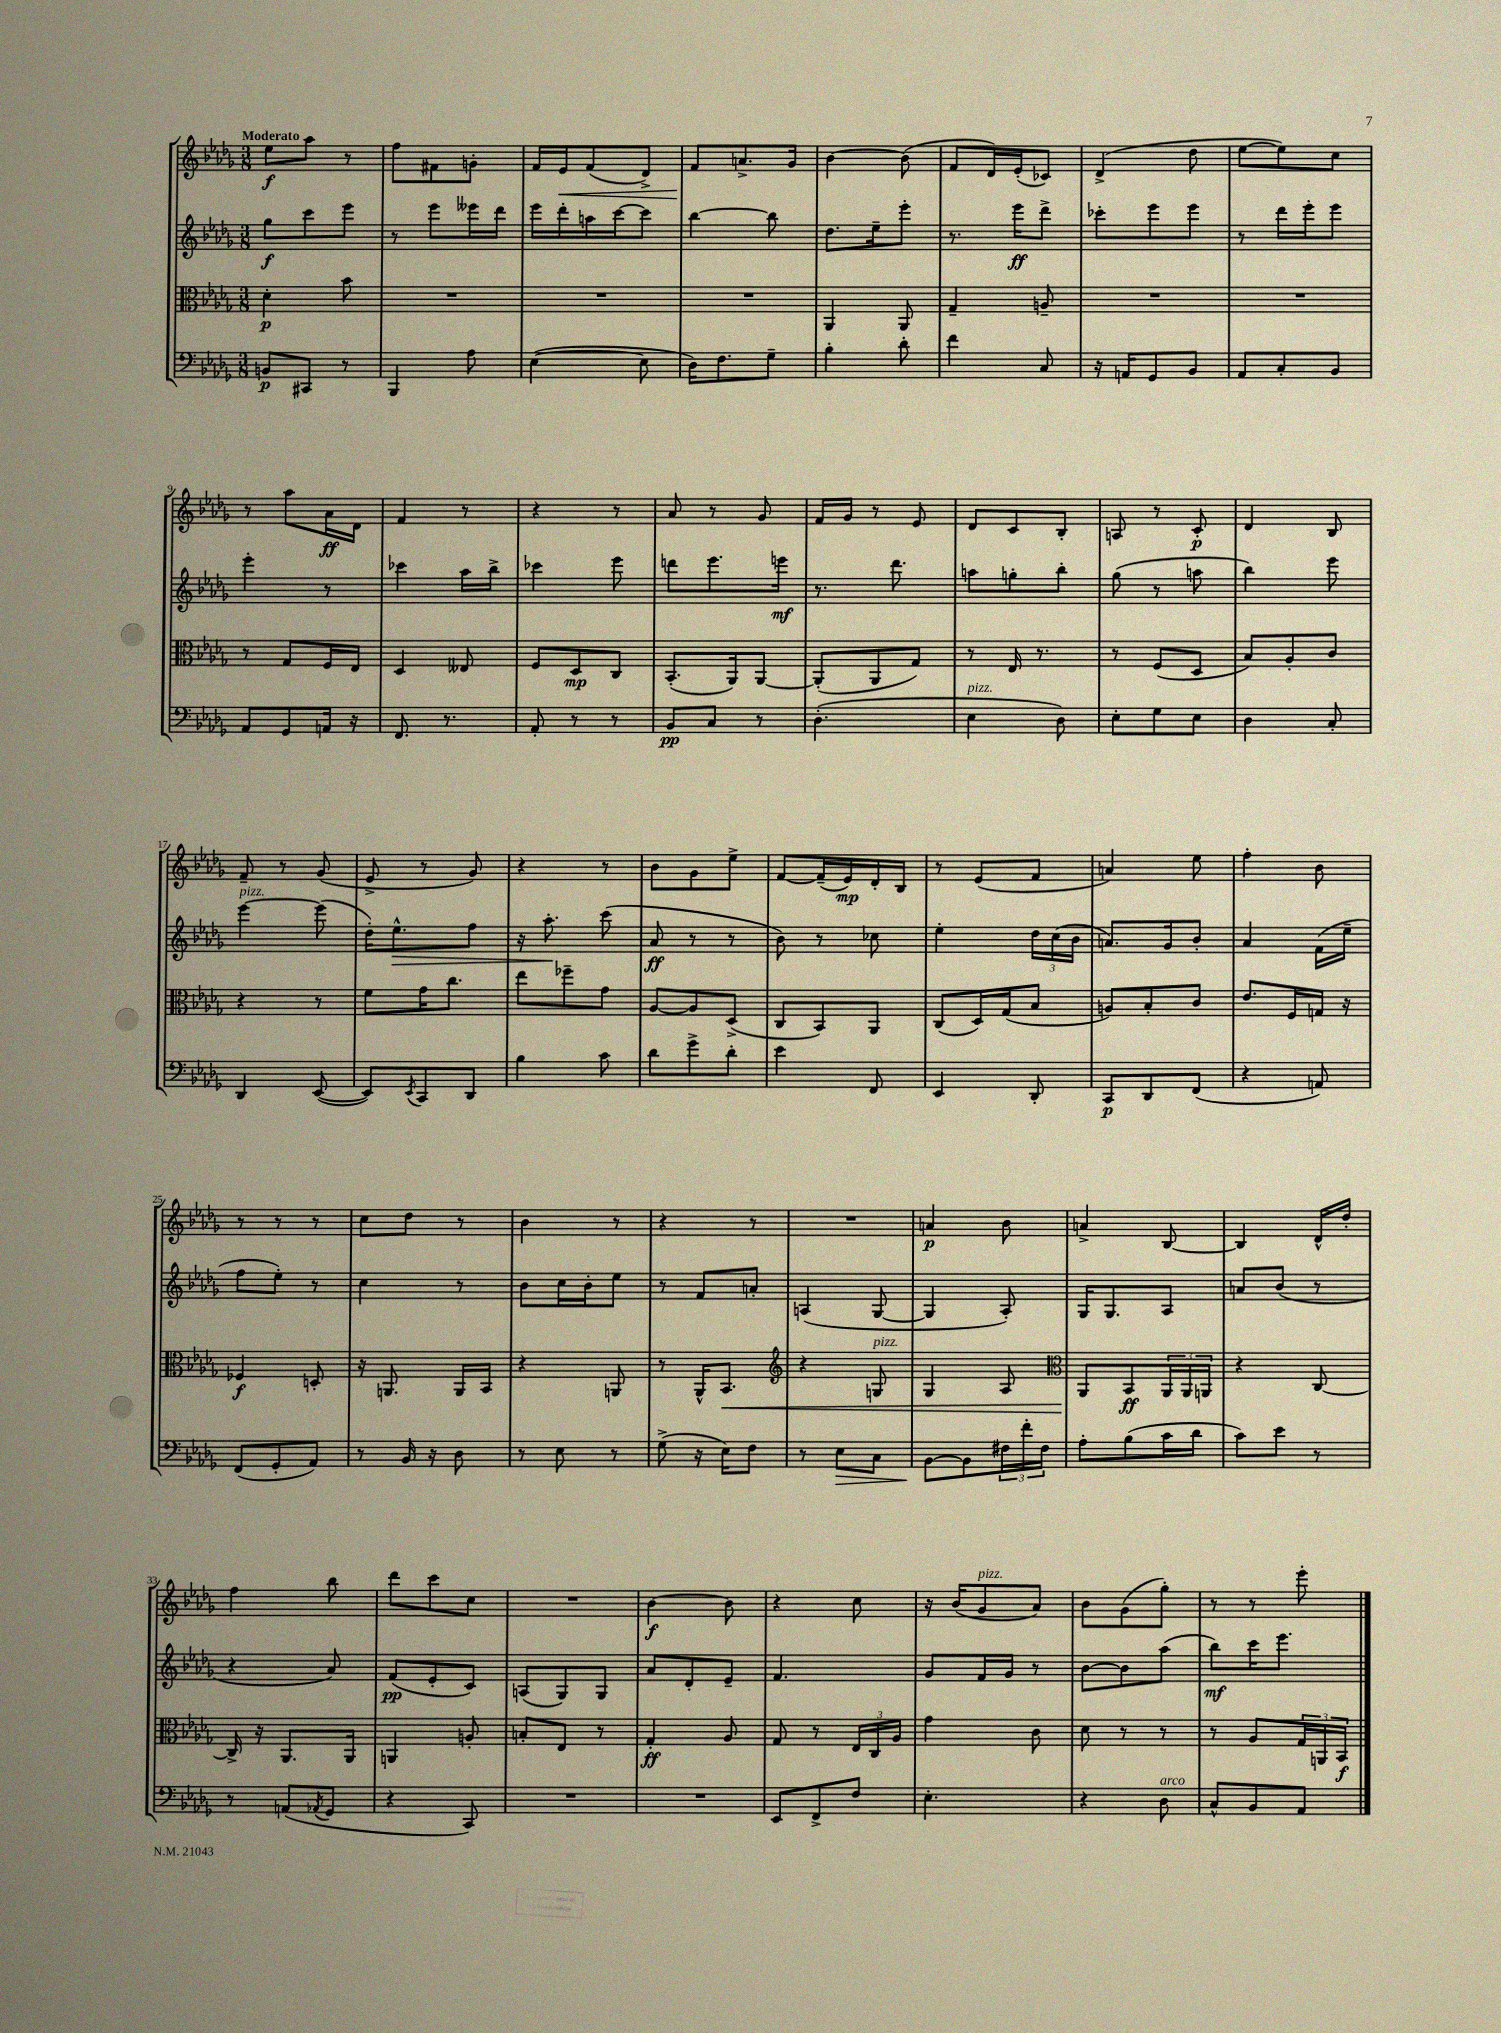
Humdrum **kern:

**kern	**kern	**kern	**kern
*staff4	*staff3	*staff2	*staff1
*clefF4	*clefC3	*clefG2	*clefG2
*k[b-e-a-d-g-]	*k[b-e-a-d-g-]	*k[b-e-a-d-g-]	*k[b-e-a-d-g-]
*M3/8	*M3/8	*M3/8	*M3/8
8BB	4d-'	8gg-	8ee-
8CC#	.	8ccc	8aa-
8r	8b-	8eee-	8r
=	=	=	=
4BBB-	4.r	8r	8ff
.	.	8eee-	8f#
8A-	.	16eee--	8g'
.	.	16ddd-	.
=	=	=	=
([4E-	4.r	16eee-	16f
.	.	16ddd-'	16e-
.	.	16aa	(8f
.	.	[16ccc	.
8E-]	.	8ccc]	8d-^)
=	=	=	=
16D-)	4.r	[4bb-	8f
8.F	.	.	.
.	.	.	8.a^
8G-~	.	8bb-]	.
.	.	.	16g-
=	=	=	=
4B-'	4AA-	8.dd-	[4b-
.	.	16ee-~	.
8d-'	8AA-	8eee-'	(8b-]
=	=	=	=
4f	4G-~	8.r	8f
.	.	.	16d-)
.	.	16eee-	(16e-'
8C	8A~	8ddd-^	8c-)
=	=	=	=
16r	4.r	8ccc-'	(4d-^
16AA	.	.	.
8GG-	.	8eee-	.
8BB-	.	8eee-	8dd-
=	=	=	=
8AA-	4.r	8r	[8ee-
8C'	.	16ddd-	8ee-])
.	.	16eee-'	.
8BB-	.	8eee-	8cc
=	=	=	=
8AA-	8r	4eee-'	8r
8GG-	8G-	.	8aa-
16AA	16F	8r	16a-
16r	16E-	.	16d-
=	=	=	=
8.FF	4D-	4ccc-	4f
8.r	.	.	.
.	8E--	16aa-	8r
.	.	16bb-^	.
=	=	=	=
8AA-'	8F	4ccc-	4r
8r	8D-	.	.
8r	8C	8eee-	8r
=	=	=	=
8BB-	(8.BB-'	8ddd	8a-
8C	.	8.eee-	8r
.	16AA-)	.	.
8r	[8AA-	.	8g-
.	.	16eee	.
=	=	=	=
(4.D-'	(8AA-']	8.r	16f
.	.	.	16g-
.	8AA-	.	8r
.	.	8.ddd-	.
.	8G-)	.	8e-
=	=	=	=
4E-	8r	8aa	8d-
.	16E-	8gg'	8c
.	8.r	.	.
8D-)	.	8bb-'	8B-'
=	=	=	=
8E-'	8r	(8gg-	8A
8G-	(8F	8r	8r
8E-	8D-	8aa	8c'
=	=	=	=
4D-	8B-)	4bb-)	4d-
.	8A-'	.	.
8C'	8c	8eee-	8B-
=	=	=	=
4DD-	4r	[4eee-	8f~
.	.	.	8r
([8EE-	8r	(8eee-]	(8g-
=	=	=	=
8EE-])	8f	16dd-')	8e-^
.	.	8.ee-^^	.
8qEE-	.	.	.
8CC	16g-	.	8r
.	8.cc	.	.
8DD-	.	8ff	8g-)
=	=	=	=
4B-	8ee-	16r	4r
.	.	8.aa-'	.
.	8ff-~	.	.
8c	8g-	(8ccc	8r
=	=	=	=
8d-	[8A-	8a-	8b-
8g-^	8A-]	8r	8g-
8d-'	(8D-^	8r	8ee-^
=	=	=	=
4e-	8C	8b-)	[8f
.	8BB-)	8r	(16f~]
.	.	.	16e-)
8FF	8AA-	8cc-	16d-'
.	.	.	16B-
=	=	=	=
4EE-	(8C	4ee-'	8r
.	16D-)	.	(8e-
.	(16G-	.	.
8DD-'	8B-	24dd-	8f
.	.	(24cc	.
.	.	24b-	.
=	=	=	=
8CC	8A)	8.a)	4a)
8DD-	8B-'	.	.
.	.	16g-	.
(8FF	8c	8b-'	8ee-
=	=	=	=
4r	8.e-	4a-	4ff'
.	16F	.	.
8AA)	16G	(16f	8b-
.	16r	16ee-~	.
=	=	=	=
(8FF	4F-	8ff	8r
8GG-'	.	8ee-')	8r
8AA-)	8D'	8r	8r
=	=	=	=
8r	16r	4cc	8cc
.	8.AA	.	.
16BB-	.	.	8dd-
16r	.	.	.
8D-	16AA	8r	8r
.	16BB-	.	.
=	=	=	=
8r	4r	8b-	4b-
8E-	.	16cc	.
.	.	16b-'	.
8r	8AA	8ee-	8r
=	=	=	=
(8G-^	8r	8r	4r
16r	16AA-^^	8f	.
16E-)	8.BB-	.	.
8F	.	8a'	8r
=	=	=	=
*	*clefG2	*	*
8r	4r	(4A	4.r
8E-	.	.	.
8C	8G	[8G-	.
=	=	=	=
[8BB-	4G-	4G-]	4a
8BB-]	.	.	.
24F#	8A-	8A-')	8b-
24f'	.	.	.
24F#	.	.	.
=	=	=	=
*	*clefC3	*	*
8A-'	8AA-	16G-	4a^
.	.	8.G-	.
(8B-	8BB-	.	.
16c	24AA-	8A-	[8B-
.	24AA-	.	.
16d-	.	.	.
.	24AA	.	.
=	=	=	=
8c)	4r	8a	4B-]
8e-	.	(8b-	.
8r	[8C	8r	16d-^^
.	.	.	16dd-'
=	=	=	=
8r	16C^]	4r	4ff
.	16r	.	.
(8AA	8.AA-	.	.
8qAA-	.	.	.
8GG-	.	8a-)	8bb-
.	16AA-	.	.
=	=	=	=
4r	4AA	(8f	8ddd-
.	.	8e-'	8ccc
8CC)	8A'	8c)	8cc
=	=	=	=
4.r	8B'	(8A	4.r
.	8E-	8G-)	.
.	8r	8G-	.
=	=	=	=
4.r	4G-'	8a-	[4b-
.	.	8d-'	.
.	8A-	8e-~	8b-]
=	=	=	=
8EE-	8G-	4.f	4r
8FF^	8r	.	.
8F	24E-	.	8cc
.	24C	.	.
.	24A-	.	.
=	=	=	=
4.E-'	4g-	8g-	16r
.	.	.	(16b-
.	.	16f	8g-
.	.	16g-	.
.	8c	8r	8a-)
=	=	=	=
4r	8d-	[8b-	8b-
.	8r	8b-]	(8g-
8D-	8r	(8aa-	8gg-')
=	=	=	=
8C^^	8r	8bb-)	8r
8BB-	8A-	16ccc	8r
.	.	8.eee-	.
8AA-	24G-	.	8eee-'
.	24AA	.	.
.	24BB-	.	.
==	==	==	==
*-	*-	*-	*-
